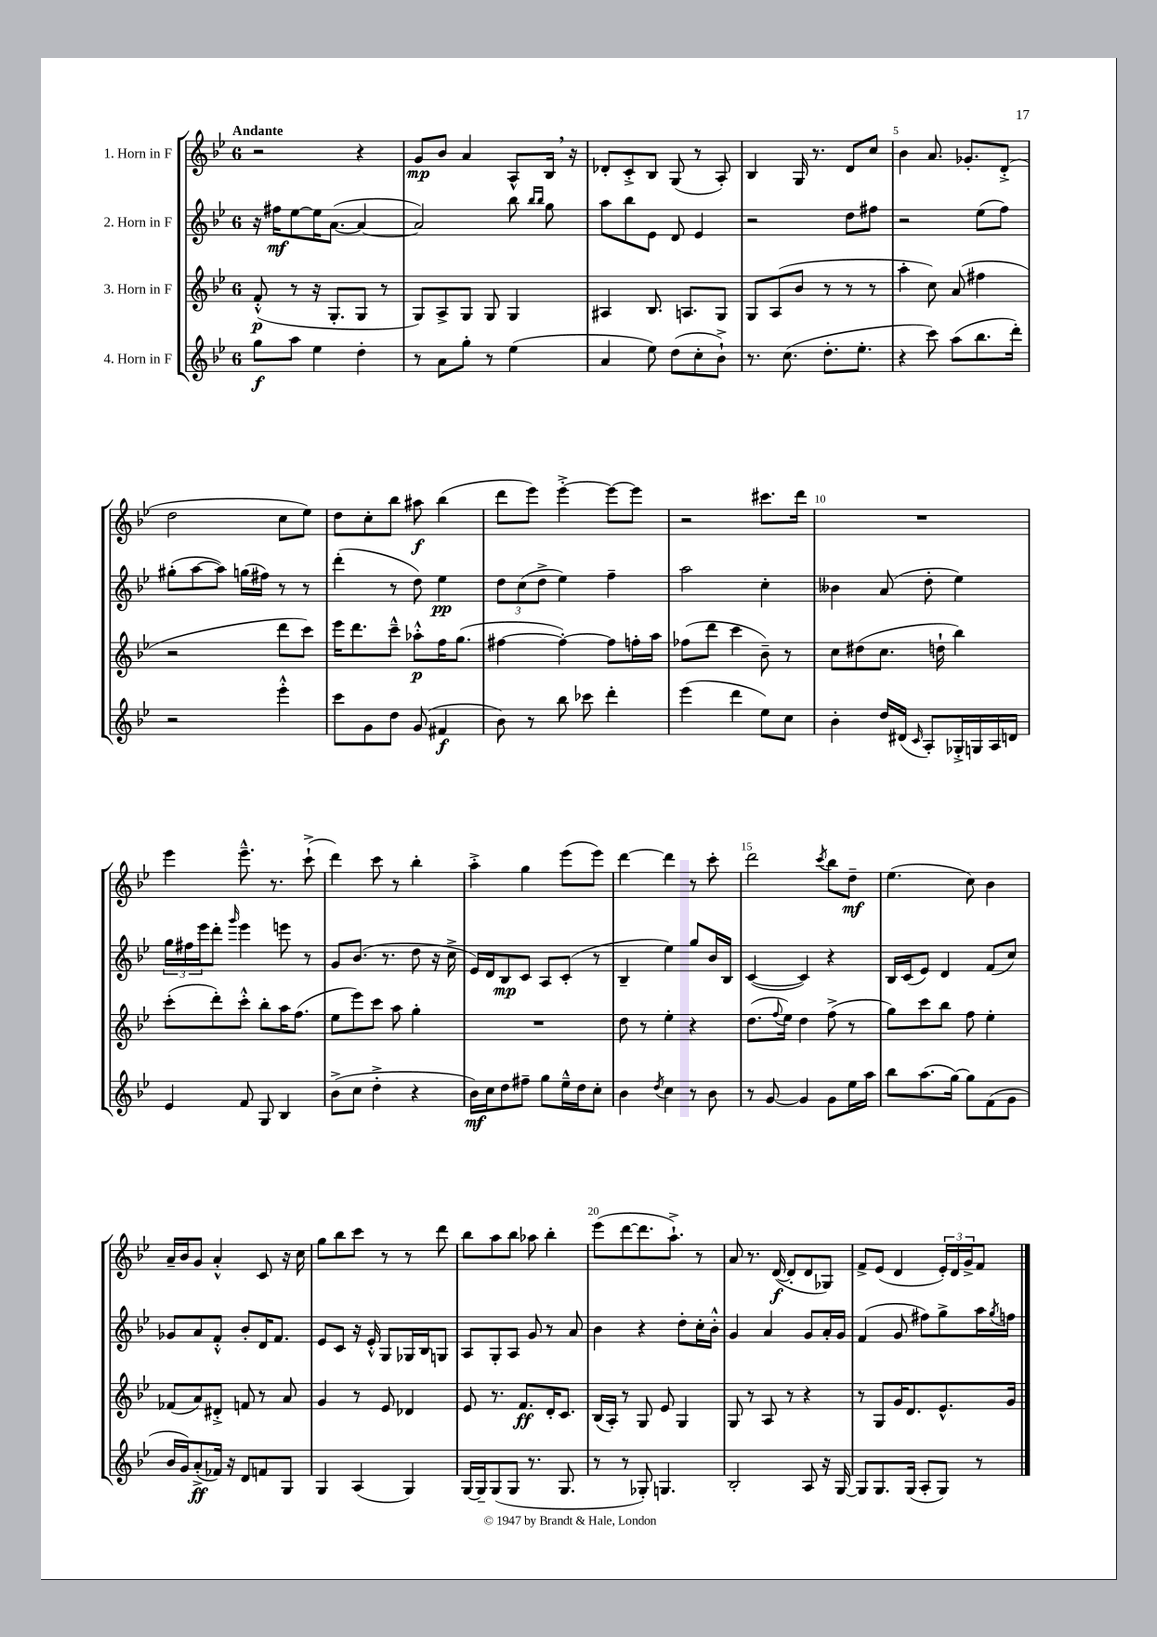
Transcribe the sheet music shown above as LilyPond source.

<<
\new StaffGroup <<
\new Staff = "s0" \with { instrumentName = "1. Horn in F" } {
    \clef treble \key bes \major \once \override Staff.TimeSignature.style = #'single-digit \time 6/8 \tempo "Andante"
    r2 r4 |
    g'8\mp bes'8 a'4 a8-^ bes16 \breathe r16 |
    des'8-. c'8-.-> bes8 g8( r8 a8-.) |
    bes4 g16 r8. d'8 c''8 |
    bes'4 a'8. ges'8.-. d'8-.->( |
    d''2 c''8 ees''8) |
    d''8 c''8-. bes''8 ais''8\f bes''4( |
    d'''8 ees'''8) ees'''4~-.-> ees'''8~ ees'''8 |
    r2 cis'''8. d'''16 |
    R2. |
    ees'''4 ees'''8.---^ r8. c'''8-!->( |
    d'''4) c'''8 r8 bes''4-. |
    a''4-.-> g''4 ees'''8( ees'''8) |
    d'''4~ d'''4 r8 c'''8-. |
    d'''2 \acciaccatura { c'''8 } bes''8 d''8--\mf |
    ees''4.( c''8) bes'4 |
    a'16-- bes'16 g'8 a'4-.-^ c'8 r16 c''16 |
    g''8 bes''8 c'''8 r8 r8 d'''8 |
    bes''8 a''8 bes''8 aes''8 bes''4-. |
    ees'''8( d'''8~ d'''8. a''8.-!->) r8 |
    a'8 r8. d'16~\f( d'8-. d'8 ges8) |
    f'8-> ees'8( d'4 \tuplet 3/2 { ees'16-.) d'16 g'16-> } f'8 \bar "|." |
}
\new Staff = "s1" \with { instrumentName = "2. Horn in F" } {
    \clef treble \key bes \major \once \override Staff.TimeSignature.style = #'single-digit \time 6/8
    r16 fis''16\mf ees''8~ ees''16 a'8.~( a'4~ |
    a'2) bes''8 \grace { bes''16 bes''16 } g''8 |
    a''8 bes''8 ees'8 d'8 ees'4 |
    r2 d''8 fis''8 |
    r2 ees''8( f''8) |
    gis''8-.( a''8~ a''8) g''16( fis''16) r8 r8 |
    d'''4-.( r8 d''8) ees''4\pp |
    \tuplet 3/2 { d''8 c''8( d''8-> } ees''4) f''4-- |
    a''2 c''4-. |
    beses'4 a'8( d''8-. ees''4) |
    \tuplet 3/2 { g''16 fis''16 ees'''16 } d'''8-. \grace { g'''16 } ees'''4 e'''8 r8 |
    g'8 bes'8.( r8. d''8 r16 c''16-> |
    ees'16) d'16 bes8\mp c'8 a8 c'8-.( r8 |
    bes4-- ees''4) g''8 bes'16 bes16 |
    c'4~( c'4) r4 |
    bes16 c'16( ees'8) d'4 f'8( c''8) |
    ges'8 a'8 f'8-.-^ bes'8-. d'16 f'8. |
    ees'8 c'8 r16 ees'16-.-^ g8 ges16 bes16 g8 |
    a8 g8-. a8 g'8 r8 a'8 |
    bes'4 r4 d''8-. c''16-. bes'16-.-^ |
    g'4 a'4 g'8 a'16-. g'16 |
    f'4( g'8 fis''8) g''8-> a''16 \acciaccatura { g''8 } f''16 \bar "|." |
}
\new Staff = "s2" \with { instrumentName = "3. Horn in F" } {
    \clef treble \key bes \major \once \override Staff.TimeSignature.style = #'single-digit \time 6/8
    f'8-.-^\p( r8 r16 g8.-. g8 r8 |
    g8) a8-> g8 g8 g4 |
    ais4 bes8. a8. g8 |
    g8 a8( bes'8 r8 r8 r8 |
    a''4-. c''8) a'8( fis''4 |
    r2 d'''8 c'''8) |
    ees'''16 d'''8. c'''8---^ aes''8-.-^\p f''16 g''8.( |
    fis''4~ fis''4~-.) fis''8 f''16-. a''16 |
    fes''8( d'''8 c'''4 bes'8--) r8 |
    c''8 dis''8( c''8. d''16-! bes''4) |
    c'''8-.( d'''8-.) c'''8-.-^ bes''8-. a''16 f''8.( |
    ees''8 ees'''8) c'''8 a''8 g''4-. |
    R2. |
    d''8 r8 ees''4-. r4 |
    d''8.( \appoggiatura { f''8 } ees''16) d''4 f''8->( r8 |
    g''8) c'''8 bes''8 f''8 ees''4-. |
    fes'8( a'8) dis'8-.-> f'8 r8 a'8 |
    g'4 r8 ees'8 des'4 |
    ees'8 r8. f'8.\ff d'16-. c'8. |
    bes16( a16-.) r8 g8 ees'8 g4 |
    g8 r8 a8 r8 r4 |
    r8 g8 g'16 d'8. ees'8.-^ g'16 \bar "|." |
}
\new Staff = "s3" \with { instrumentName = "4. Horn in F" } {
    \clef treble \key bes \major \once \override Staff.TimeSignature.style = #'single-digit \time 6/8
    g''8\f a''8 ees''4 d''4-. |
    r8 a'8 g''8-. r8 ees''4( |
    a'4 ees''8) d''8( c''8-. bes'8-!->) |
    r8. c''8.( d''8.-. ees''8.-. |
    r4 c'''8) a''8( bes''8. d'''16-.) |
    r2 ees'''4-.-^ |
    c'''8 g'8 d''8 g'8( fis'4\f |
    bes'8) r8 bes''8 ces'''8 d'''4-. |
    ees'''4( d'''4 ees''8) c''8 |
    bes'4-. d''16 dis'16( \grace { c'16 } a8-.) ges16-.-> g16 a16 d'16 |
    ees'4 f'8 g8 bes4 |
    bes'8->( c''8 d''4-.-> r4 |
    bes'16\mf) c''16 d''8 fis''8-- g''8 ees''16---^ d''16 c''8-. |
    bes'4 \acciaccatura { d''8 } c''4 r8 bes'8 |
    r8 g'8~ g'4 g'8 ees''16 a''16 |
    bes''8 a''8.( g''16~) g''8 f'8( g'8 |
    bes'16 g'16) a'8-.->\ff( fes'16) r16 d'8 f'8 g8 |
    g4 a4( g4) |
    g16~ g16-- g8( g8 r8. g8. |
    r8 r8 ges8-.) g4. |
    bes2-. a8 r16 g16~ |
    g8 g8. g16( a8-. g8) r8 \bar "|." |
}
>>
>>
\layout { \context { \Score \override BarNumber.break-visibility = ##(#f #t #t) barNumberVisibility = #(every-nth-bar-number-visible 5) } }
